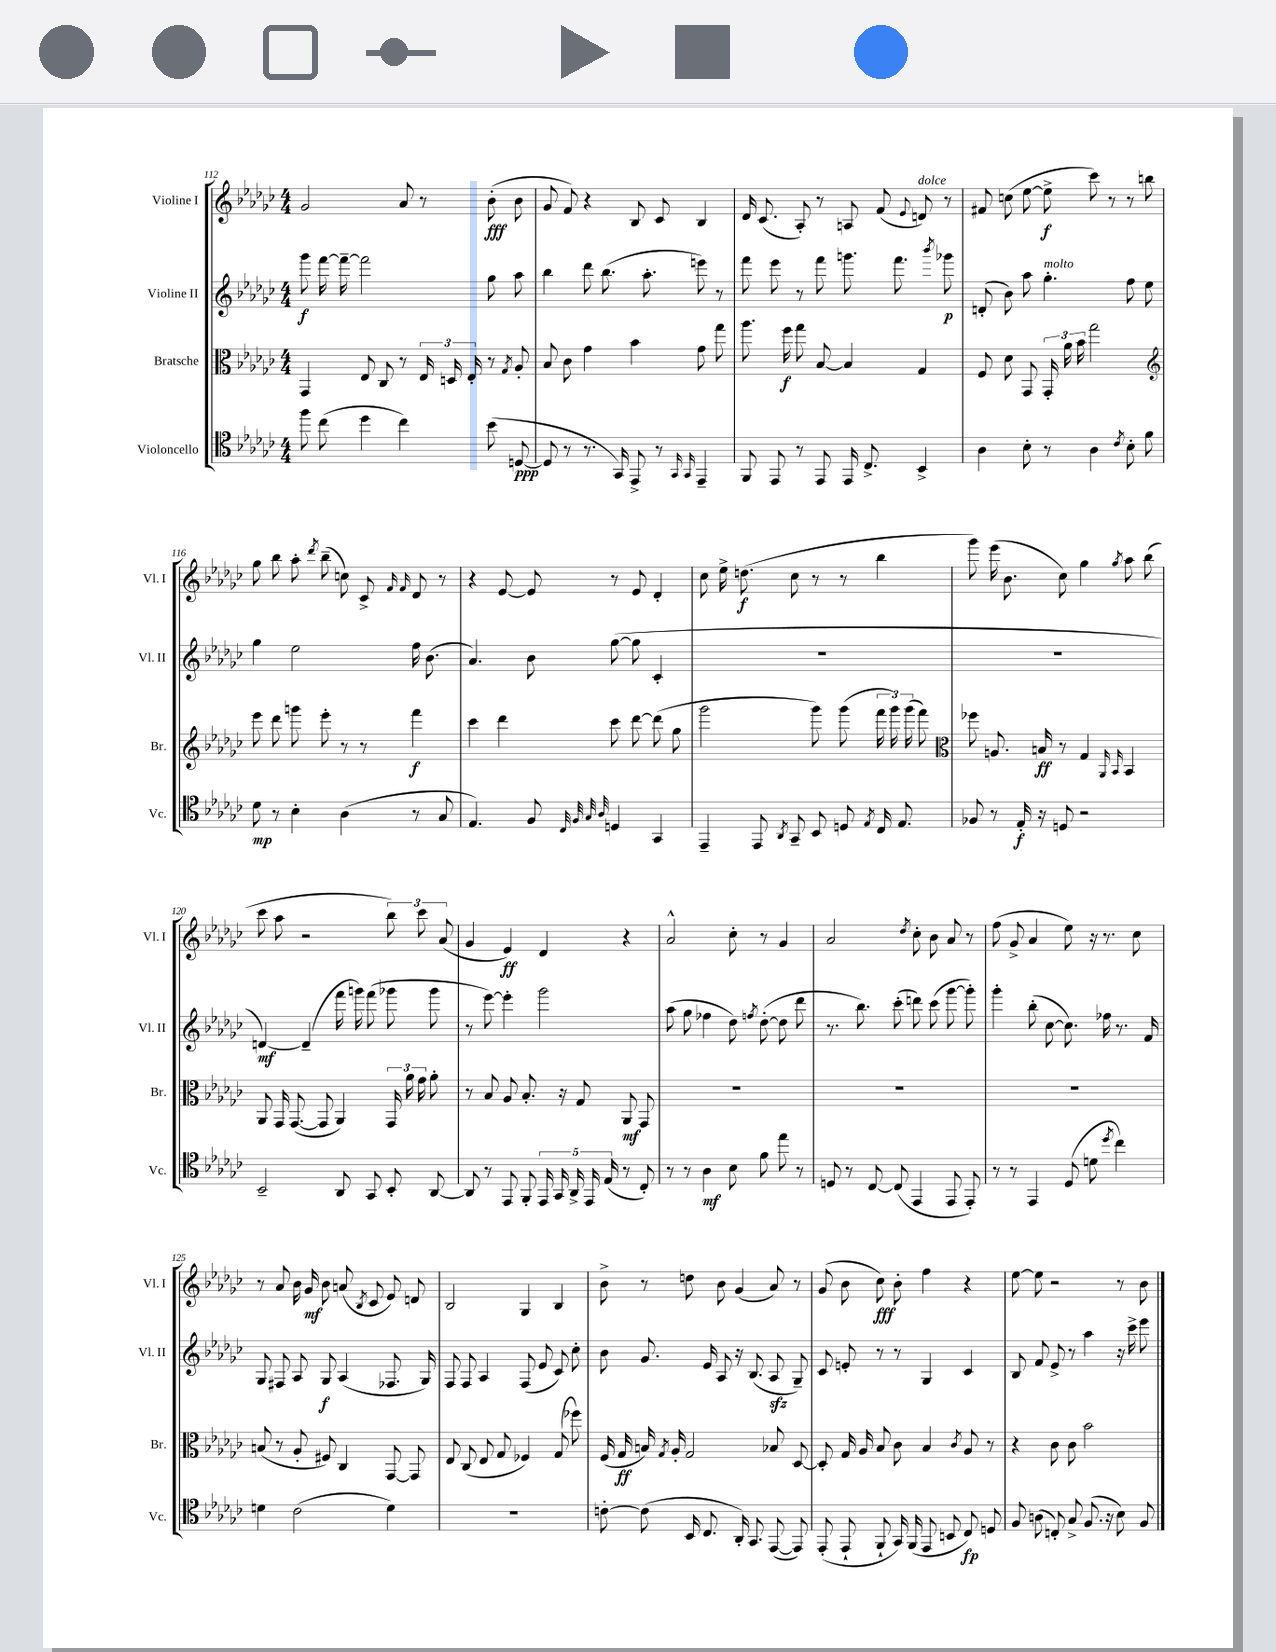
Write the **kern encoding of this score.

**kern	**kern	**kern	**kern
*staff4	*staff3	*staff2	*staff1
*clefC4	*clefC3	*clefG2	*clefG2
*k[b-e-a-d-g-c-]	*k[b-e-a-d-g-c-]	*k[b-e-a-d-g-c-]	*k[b-e-a-d-g-c-]
*M4/4	*M4/4	*M4/4	*M4/4
8ff	4GG-	8ggg-	2g-
(8cc-	.	[16fff	.
.	.	16fff~_	.
4dd-	8E-	2fff]	.
.	8C-	.	.
4cc-)	8r	.	8a-
.	24E-	.	8r
.	24D	.	.
.	24E-'	.	.
(8b-	8r	8gg-	(8b-'
.	8qG-	.	.
[8D	8A-'	8aa-	8b-
=	=	=	=
8D]	8B-	4bb-	8g-
8r	8c-	.	8f)
8.r	4g-	8ddd-	4r
.	.	(8.bb-	.
16GG-)	.	.	.
8EE-^	4b-	.	8B-
.	.	8.aa-'	.
8r	.	.	8c-
16qqGG-	.	.	.
16qqGG-	.	.	.
4EE-~	8g-	8eee)	4B-
.	8gg-	8r	.
=	=	=	=
8FF	8.aa-	8fff	16d-
.	.	.	(8.c-
8EE-	.	8eee-	.
.	16ff	.	.
8r	8gg-	8r	8A-')
8EE-	[8B-	8fff	8r
16EE-	4B-]	8.ggg	8A
8.C-^	.	.	.
.	.	.	(8f
.	.	8.fff	.
.	.	.	8qqe-
4BB-^	4G-	.	8d)
.	.	8qbbb-	.
.	.	8ggg-	8r
=	=	=	=
4A-	8F	(8d'	8f#
.	8d-	8b-)	(8cc
8B-'	8GG-	8aa-	[8ee-
8r	24GG-'	4.gg-'	8ee-^]
.	24a-	.	.
.	24b-	.	.
4A-	2gg-	.	8ccc-)
.	.	.	8r
8qc-	.	.	.
8B-'	.	8ff	8r
8f	.	8ee-	8bb
=	=	=	=
*	*clefG2	*	*
8d-	8eee-	4gg-	8gg-
8r	8ddd-	.	8bb-
4B-'	8ggg	2ee-	8aa-'
.	.	.	8qddd-
.	8eee-'	.	(8bb-~
(4A-	8r	.	8cc)
.	8r	.	8c-^
.	.	.	16qqf
.	.	.	16qqf
8r	4fff	16ff	8d-
.	.	(8.b-	.
8G-	.	.	8r
=	=	=	=
4.E-)	4ccc-	4.a-)	4r
.	4ddd-	.	[8e-
8F	.	8b-	8e-]
32qqC-	.	.	.
32qqF	.	.	.
32qqG-	.	.	.
32qqA-	.	.	.
4D	8ccc-	([8gg-	8r
.	[8ddd-	8gg-]	8e-
4GG-	(8ddd-]	4c-'	4d-'
.	8gg-	.	.
=	=	=	=
4EE-~	2ggg-	1r	8cc-
.	.	.	16ee-^
.	.	.	(8.dd
8EE-	.	.	.
8qAA-	.	.	.
8GG-~	.	.	8cc-
8BB-	8ggg-)	.	8r
8D	(8ggg-	.	8r
8qE-	.	.	.
16C-	24fff	.	4bb-
.	24ggg-)	.	.
8.E-	.	.	.
.	(24ggg-	.	.
.	8fff)	.	.
=	=	=	=
*	*clefC3	*	*
8F-	8ff-	1r	8ggg-)
8r	8.A	.	(16eee-
.	.	.	8.b-
16E-'	.	.	.
16r	16B	.	.
8D	8r	.	8cc-)
2r	4G-	.	4gg-
.	16qqAA-	.	.
.	16qqBB-	.	8qgg-
.	4BB-	.	8aa-
.	.	.	(8bb-
=	=	=	=
2BB-~	8AA-	[4d)	8ccc-
.	16GG-	.	8aa-
.	([8.GG-	.	.
.	.	(4d~]	2r
.	8GG-]	.	.
8AA-	4AA-)	16fff	.
.	.	16ggg)	.
8GG-	.	(8fff	.
8BB-'	24GG-	8ggg-	12bb-)
.	24a-	.	.
.	24g-	.	12ccc-
[8AA-	8a-'	8ggg-	.
.	.	.	(12a-
=	=	=	=
8AA-]	8r	8r	4g-
8r	8B-	[8eee-)	.
8EE-	8A-	4eee-']	4e-)
8FF'	8.B-'	.	.
20EE-	.	2ggg-	4d-
20GG-	.	.	.
.	16r	.	.
20AA-^	.	.	.
.	8G-	.	.
20EE-	.	.	.
(20E-	.	.	.
8r	8AA-	.	4r
8C-')	8GG-	.	.
=	=	=	=
8r	1r	(8aa-	2a-^^
8r	.	8gg-	.
4A-	.	4ff-	.
8B-	.	8dd-)	8cc-'
.	.	8qff	.
8f	.	([8dd-'	8r
8ee-	.	8dd-]	4g-
8r	.	8ddd-	.
=	=	=	=
8D	1r	8.r	2a-
8r	.	.	.
.	.	8.bb-)	.
[8C-	.	.	.
(8C-]	.	(8ccc-'	.
.	.	.	8qdd-
4EE-	.	8ddd)	8cc-'
.	.	(8ccc-	8b-
8EE-	.	[8ggg-	8a-
8EE-')	.	8ggg-'])	8r
=	=	=	=
8r	1r	4ggg-'	(8ff
8r	.	.	8g-^
4EE-	.	(8bb-'	4a-
.	.	[8cc-	.
(8D-	.	8.cc-])	8ee-)
8d	.	.	16r
.	.	16ff-	8.r
8qdd-	.	.	.
4cc-)	.	8.r	.
.	.	.	8cc-
.	.	16f	.
=	=	=	=
4d	(8B	8G-	8r
.	8r	8F#	8a-
(2c-	8A-'	8A-	16b-
.	.	.	16g-
.	8F#)	8G-	8b-
.	4C-	(4A-	(8a
.	.	.	8qB-
.	.	.	8c-
4d)	[8GG-	8.F-	8e-)
.	8GG-]	.	8d
.	.	16G-)	.
=	=	=	=
1r	8E-	8F	2B-
.	(8C-	8F	.
.	8E-	4A-	.
.	8G-	.	.
.	4F-)	(8F	4G-
.	.	8e-	.
.	(8G-	8c-)	4B-
.	8ff-)	8cc-'	.
=	=	=	=
[8c'	(16F	8b-	8b-^
.	16G-	.	.
(8c]	16B)	8.g-	8r
.	8qG-	.	.
.	16A-'	.	.
16BB-	2G-	.	8dd
8.C-	.	16e-	.
.	.	8A-	8b-
16AA-')	.	16r	(4g-
8.GG-	.	(8.B-	.
([8EE-	8B-	8A-	8a-)
8EE-])	[8D-	8G-~)	8r
=	=	=	=
(8EE-'	8D-']	8c-	(8g-
8EE-`	16G-	8e'	8b-
.	16A-	.	.
8FF`	8B-	8r	8cc-)
16GG-)	8c-	8r	8b-'
(16FF	.	.	.
8EE-	4B-	4G-	4ff
8BB	.	.	.
.	8qc-	.	.
8C-)	8A-	4c-	4r
8D	8r	.	.
=	=	=	=
8F	4r	8B-	[8ee-
(8A	.	8f	8ee-]
8C')	8c-	8e-^	2r
8G-^	8c-	8r	.
(8.F	2b-	4aa-	.
16r	.	.	.
8B-)	.	16r	8r
.	.	16ccc-^	.
8F	.	8eee-	8b-
==	==	==	==
*-	*-	*-	*-
